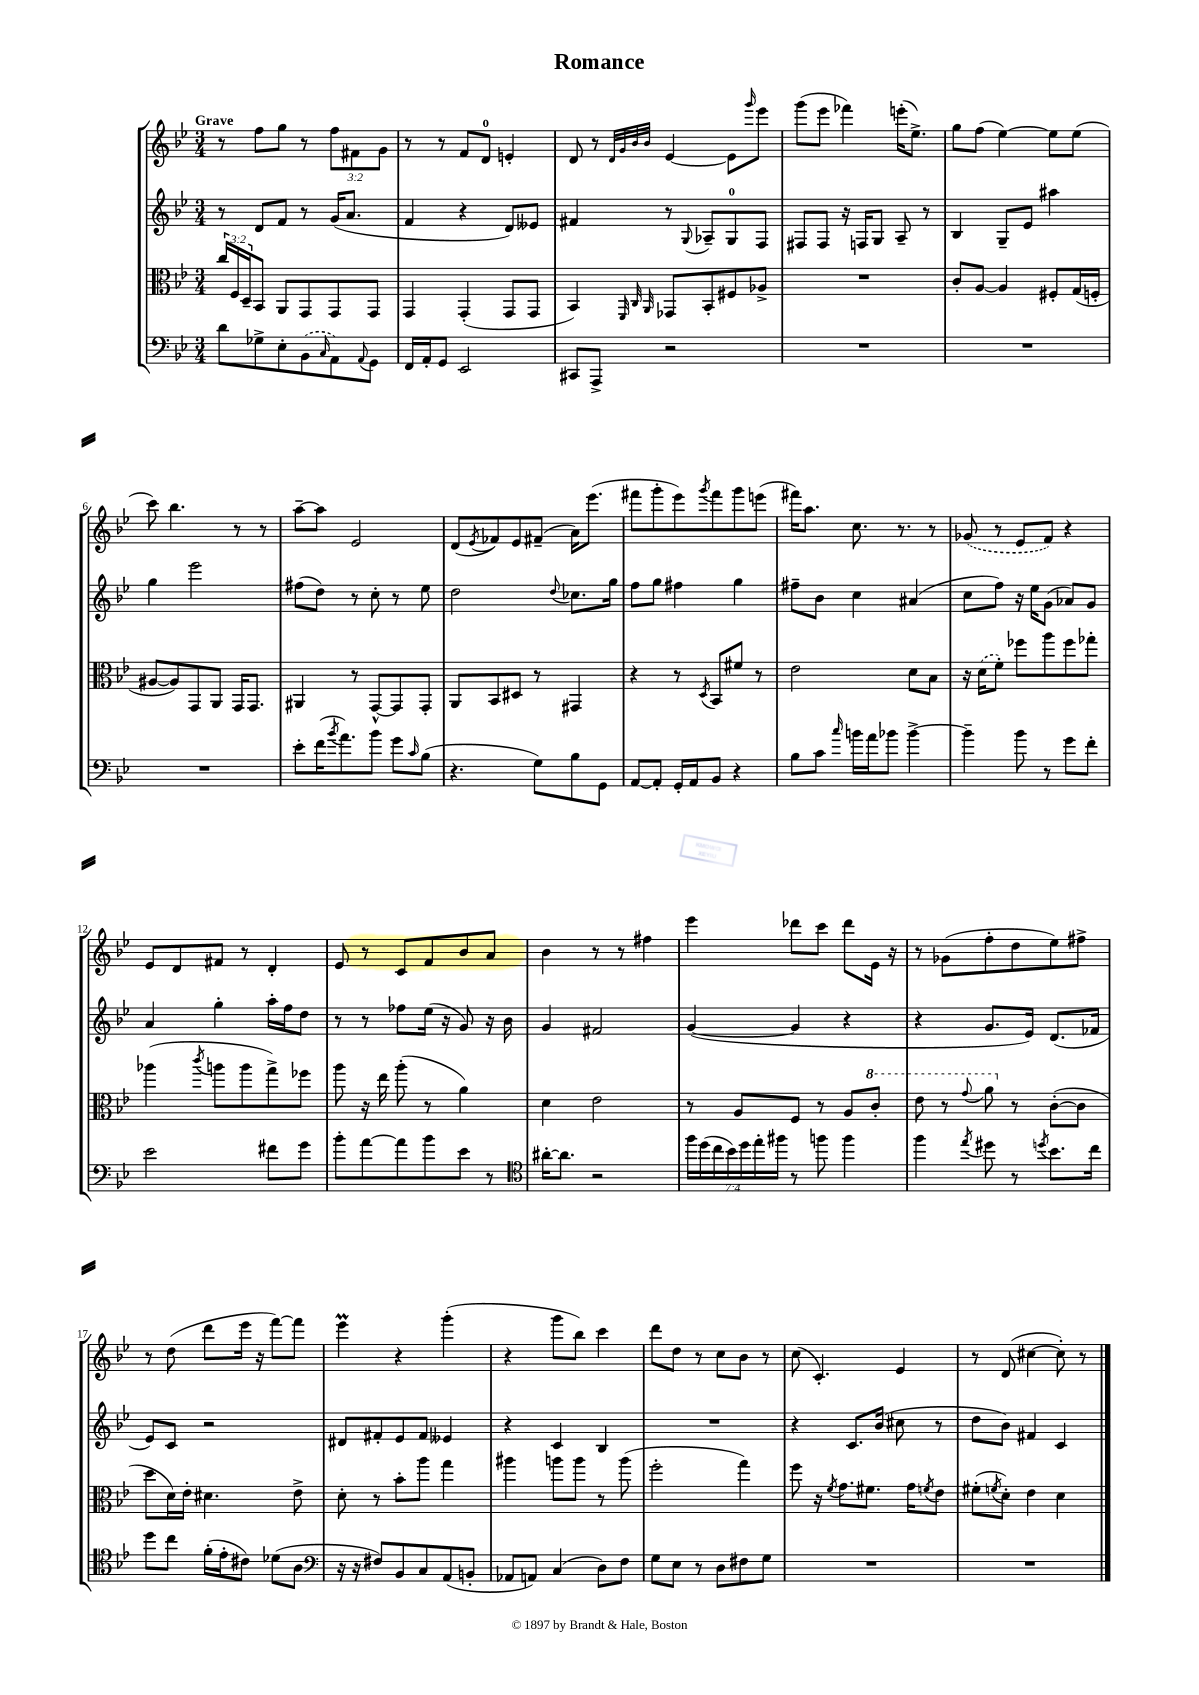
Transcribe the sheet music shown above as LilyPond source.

\header { title = "Romance" }
<<
\new StaffGroup <<
\new Staff = "s0" {
    \clef treble \key bes \major \numericTimeSignature \time 3/4 \override Staff.TupletNumber.text = #tuplet-number::calc-fraction-text \tempo "Grave"
    r8 f''8 g''8 r8 \tuplet 3/2 { f''8 fis'8 g'8 } |
    r8 r8 f'8 d'8-0 e'4-. |
    d'8 r8 \grace { d'32 g'32 bes'32 bes'32 } ees'4~ ees'8 \grace { g'''16 } ees'''8 |
    g'''8( ees'''8 fes'''4) e'''16-.( ees''8.->) |
    g''8 f''8( ees''4~) ees''8 ees''8( |
    c'''8) bes''4. r8 r8 |
    a''8~-- a''8 ees'2 |
    d'8( \acciaccatura { ees'8 } fes'8) ees'8 fis'8--( a'16) ees'''8.( |
    fis'''8 g'''8-. ees'''8) \acciaccatura { g'''8 } fis'''8 g'''8 e'''8( |
    fis'''16) a''8. c''8. r8. r8 |
    \once \slurDashed ges'8( r8 ees'8 f'8) r4 |
    ees'8 d'8 fis'8 r8 d'4-. |
    ees'8 r8 c'8 f'8 bes'8 a'8 |
    bes'4 r8 r8 fis''4 |
    ees'''4 des'''8 c'''8 des'''8 ees'16 r16 |
    r8 ges'8( f''8-. d''8 ees''8) fis''8-> |
    r8 d''8( d'''8 ees'''16 r16 f'''8~) f'''8 |
    ees'''4\prall r4 g'''4-.( |
    r4 g'''8 bes''8) c'''4 |
    d'''8 d''8 r8 c''8 bes'8 r8 |
    c''8( c'4.-.) ees'4 |
    r8 d'8( cis''4~ cis''8-.) r8 \bar "|." |
}
\new Staff = "s1" {
    \clef treble \key bes \major \numericTimeSignature \time 3/4
    r8 d'8 f'8 r8 g'16( a'8. |
    f'4 r4 d'8) eeses'8 |
    fis'4 r8 \appoggiatura { g8 } aes8-- g8-0 f8 |
    fis8 fis8 r16 f16 g8 a8-- r8 |
    bes4 g8-- ees'8 ais''4 |
    g''4 ees'''2 |
    fis''8( d''8) r8 c''8-. r8 ees''8 |
    d''2 \appoggiatura { d''8 } ces''8. g''16 |
    f''8 g''8 fis''4 g''4 |
    fis''8-- bes'8 c''4 ais'4( |
    c''8 f''8) r16 ees''16 g'8( aes'8) g'8 |
    a'4 g''4-. a''16-. f''16 d''8 |
    r8 r8 fes''8 ees''16( r16 g'8) r16 bes'16 |
    g'4 fis'2 |
    g'4~( g'4 r4 |
    r4 g'8. ees'16) d'8.( fes'16 |
    ees'8) c'8 r2 |
    dis'8 fis'8-. ees'8 fis'8 eeses'4 |
    r4 c'4 bes4 |
    R2. |
    r4 c'8. bes'16( cis''8 r8 |
    d''8 bes'8) fis'4 c'4 \bar "|." |
}
\new Staff = "s2" {
    \clef alto \key bes \major \numericTimeSignature \time 3/4 \override Staff.TupletNumber.text = #tuplet-number::calc-fraction-text
    \tuplet 3/2 { c''16 f16 d16-- } bes,8 a,8 g,8 g,8 g,8 |
    g,4 g,4-.( g,8 g,8 |
    bes,4) \grace { f,32 c32 a,32 } ges,8 bes,8-. fis8 aes8-> |
    R2. |
    c'8-. a8~ a4 fis8-. g16( f16-. |
    ais8~ ais8) g,8 a,8 g,16 g,8. |
    ais,4 r8 g,8~-^ g,8 g,8-. |
    a,8 bes,8 dis8 r8 gis,4 |
    r4 r8 \acciaccatura { d8 } bes,8 fis'8 r8 |
    ees'2 d'8 bes8 |
    r16 \once \slurDashed d'16( f'8-.) fes''8 a''8 fes''8 ges''8-. |
    aes''4( \acciaccatura { c'''8 } a''8 a''8 g''8->) fes''8 |
    a''8 r16 ees''16 a''8-.( r8 a'4) |
    d'4 ees'2 |
    r8 a8 f8 r8 a8 \ottava #1 c''8-. |
    ees''8 r8 \appoggiatura { g''8 } a''8 \ottava #0 r8 c'8~-.( c'8 |
    d''8 d'16) ees'16-. dis'4. ees'8-> |
    d'8-. r8 bes'8-. a''8 g''4 |
    ais''4 a''8 a''8 r8 a''8( |
    f''2-. g''4) |
    f''8 r16 \acciaccatura { f'8 } g'8. fis'8. g'16 \acciaccatura { f'8 } ees'8 |
    fis'8-.( \acciaccatura { f'8 } d'8-.) ees'4 d'4 \bar "|." |
}
\new Staff = "s3" {
    \clef bass \key bes \major \numericTimeSignature \time 3/4 \override Staff.TupletNumber.text = #tuplet-number::calc-fraction-text
    d'8 ges8-> ees8-. \once \slurDashed bes,8( \grace { c16 } a,8) \appoggiatura { a,8 } g,8 |
    f,16 a,16-. g,8 ees,2 |
    cis,8 a,,8-> r2 |
    R2. |
    R2. |
    R2. |
    ees'8-. f'16( \acciaccatura { bes'8 } a'8.) bes'8 g'8 \grace { c'16 } bes8( |
    r4. g8) bes8 g,8 |
    a,8~ a,8-. g,16-. a,16 bes,8 r4 |
    bes8 c'8 \grace { c''16 } b'16 a'16 bes'8 bes'4~-> |
    bes'4-- bes'8 r8 g'8 f'8-. |
    ees'2 fis'8 g'8 |
    bes'8-. a'8~ a'8 bes'8 ees'8 r8 |
    \clef tenor ais'16~-. ais'8. r2 |
    \tuplet 7/4 { f''16 d''16( c''16 bes'16) d''16 ees''16-. fis''16 } r8 f''8 f''4 |
    f''4 \acciaccatura { ees''8 } dis''8 r8 \acciaccatura { d''8 } bes'8. c''16 |
    d''8 c''8 f'16-.( ees'16-. cis'8) des'8( a8 |
    \clef bass r16 r16 fis8) bes,8 c8 a,8( b,8-. |
    aes,8 a,8) c4( d8) f8 |
    g8 ees8 r8 d8 fis8 g8 |
    R2. |
    R2. \bar "|." |
}
>>
>>
